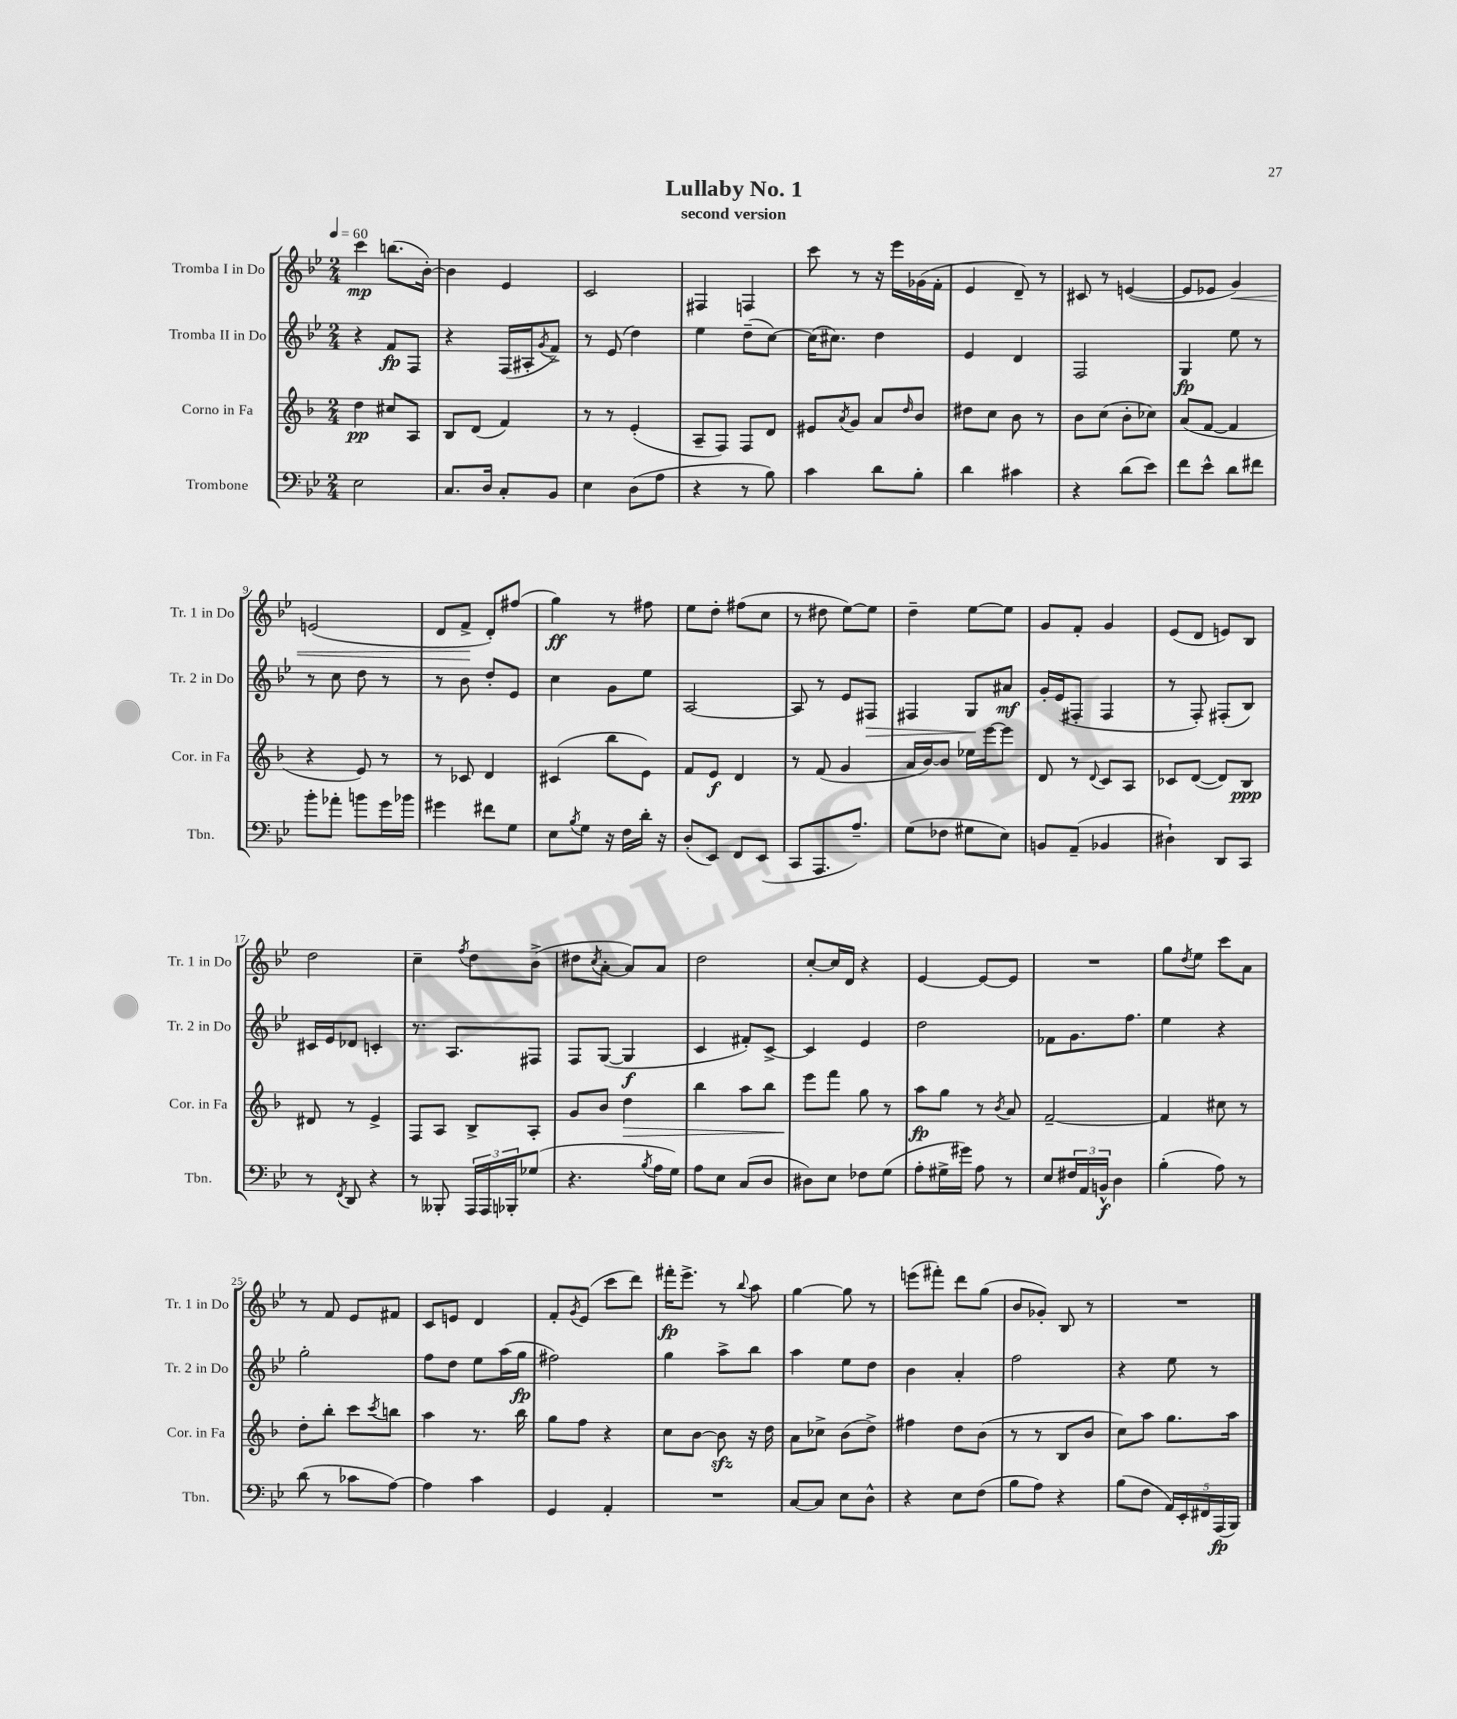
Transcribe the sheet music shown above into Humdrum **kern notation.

**kern	**dynam	**kern	**dynam	**kern	**dynam	**kern	**dynam
*part4	*part4	*part3	*part3	*part2	*part2	*part1	*part1
*staff4	*staff4	*staff3	*staff3	*staff2	*staff2	*staff1	*staff1
*I"Trombone	*	*I"Corno in Fa	*	*I"Tromba II in Do	*	*I"Tromba I in Do	*
*I'Tbn.	*	*I'Cor. in Fa	*	*I'Tr. 2 in Do	*	*I'Tr. 1 in Do	*
*clefF4	*	*clefG2	*	*clefG2	*	*clefG2	*
*k[b-e-]	*	*k[b-]	*	*k[b-e-]	*	*k[b-e-]	*
*M2/4	*	*M2/4	*	*M2/4	*	*M2/4	*
*MM60	*	*MM60	*	*MM60	*	*MM60	*
=1	=1	=1	=1	=1	=1	=1	=1
2E-\	.	4dd\	pp	4r	.	4ccc\	mp
.	.	8cc#X/L	.	8f/L	fp	(8.bbn\L	.
.	.	8A/J	.	8F/J	.	.	.
.	.	.	.	.	.	[16b-'\Jk)	.
=2	=2	=2	=2	=2	=2	=2	=2
8.C/L	.	8B-/L	.	4r	.	4b-\]	.
.	.	(8d/J	.	.	.	.	.
16D/Jk	.	.	.	.	.	.	.
8C'/L	.	4f/)	.	(16F/LL	.	4e-/	.
.	.	.	.	16A#X'/J	.	.	.
.	.	.	.	8qg/	.	.	.
8BB-/J	.	.	.	8f^/J)	.	.	.
=3	=3	=3	=3	=3	=3	=3	=3
4E-\	.	8r	.	8r	.	2c/	.
.	.	8r	.	(8e-/	.	.	.
(8D\L	.	(4e'/	.	4dd\)	.	.	.
8A\J	.	.	.	.	.	.	.
=4	=4	=4	=4	=4	=4	=4	=4
4r	.	8A~/L	.	4ee-\	.	4F#X/	.
.	.	8F/J)	.	.	.	.	.
8r	.	8F/L	.	(8dd~\L	.	4Fn/	.
8B-\)	.	8d/J	.	[8cc\J)	.	.	.
=5	=5	=5	=5	=5	=5	=5	=5
4c\	.	8e#X/L	.	(16cc\KL]	.	8ccc\	.
.	.	.	.	8.cc#X\J)	.	.	.
.	.	8qa/	.	.	.	.	.
.	.	8g/J	.	.	.	8r	.
8d\L	.	8a/L	.	4dd\	.	16r	.
.	.	.	.	.	.	16eee-\LL	.
.	.	16qqdd/	.	.	.	.	.
8B-'\J	.	8b-/J	.	.	.	(16g-X\	.
.	.	.	.	.	.	16f'\JJ	.
=6	=6	=6	=6	=6	=6	=6	=6
4d\	.	8dd#X\L	.	4e-/	.	4e-/	.
.	.	8cc\J	.	.	.	.	.
4c#X\	.	8b-\	.	4d/	.	8d~/)	.
.	.	8r	.	.	.	8r	.
=7	=7	=7	=7	=7	=7	=7	=7
4r	.	8b-\L	.	2F/	.	8c#X/	.
.	.	(8cc\J	.	.	.	8r	.
(8d\L	.	8b-'\L	.	.	.	([4en/	.
8e-\J)	.	8cc-X\J)	.	.	.	.	.
=8	=8	=8	=8	=8	=8	=8	=8
8f\L	.	(8a/L	.	4G/	fp	8e/L]	.
8e-^^\J	.	[8f/J	.	.	.	8e-X/J	.
!	!	!	!	!	!	!	!LO:HP:b
8d\L	.	4f/]	.	8ee-\	.	4g/)	<
8f#X\J	.	.	.	8r	.	.	.
!!LO:LB:g=z
=9	=9	=9	=9	=9	=9	=9	=9
8b-'\L	.	4r	.	8r	.	(2en/	.
8a-X'\J	.	.	.	8cc\	.	.	.
8bn\L	.	8e/)	.	8dd\	.	.	.
16g\L	.	8r	.	8r	.	.	.
16b-X\JJ	.	.	.	.	.	.	.
=10	=10	=10	=10	=10	=10	=10	=10
4g#X\	.	8r	.	8r	.	8d/L	.
.	.	8c-X/	.	8b-\	.	8f^/J	.
8f#X\L	.	4d/	.	8dd'/L	.	8d'/L)	[
8G\J	.	.	.	8e-/J	.	(8ff#X/J	.
=11	=11	=11	=11	=11	=11	=11	=11
8E-\L	.	(4c#X/	.	4cc\	.	4gg\)	ff
8qB-/	.	.	.	.	.	.	.
8G\J	.	.	.	.	.	.	.
16r	.	8bb-\L	.	8g\L	.	8r	.
16F\LL	.	.	.	.	.	.	.
16d'\JJ	.	8e\J)	.	8ee-\J	.	8ff#X\	.
16r	.	.	.	.	.	.	.
=12	=12	=12	=12	=12	=12	=12	=12
(8D'/L	.	8f/L	.	[2A/	.	8ee-\L	.
8EE-/J)	.	8e/J	f	.	.	8dd'\J	.
8FF/L	.	4d/	.	.	.	(8ff#X\L	.
(8EE-/J	.	.	.	.	.	8cc\J	.
=13	=13	=13	=13	=13	=13	=13	=13
8CC/L	.	8r	.	8A/]	.	8r	.
8.AAA/	.	(8f/	.	8r	.	8dd#X\	.
.	.	4g/	.	8e-/L	.	[8ee-\L)	.
8.A~/J)	.	.	.	.	.	.	.
!	!	!	!	!	!LO:HP:b	!	!
.	.	.	.	8F#X/J	>	8ee-\J]	.
=14	=14	=14	=14	=14	=14	=14	=14
(8G\L	.	16a/LL	.	4F#X/	.	4dd~\	.
.	.	[16b-/J)	.	.	.	.	.
8F-X\J	.	8b-/J]	.	.	.	.	.
8G#X\L	.	16ee-X\LL	.	8G/L	.	[8ee-\L	.
.	.	[16eee\J	.	.	.	.	.
8E-\J)	.	8eee\J]	.	8a#X/J	] mf	8ee-\J]	.
=15	=15	=15	=15	=15	=15	=15	=15
8BBn/L	.	8d/	.	16g'/LL	.	8g/L	.
.	.	.	.	(16e-/J	.	.	.
(8AA~/J	.	8r	.	8F#X'/J	.	8f'/J	.
.	.	8qqd/	.	.	.	.	.
4BB-X/	.	8c/L	.	4F#/	.	4g/	.
.	.	8A/J	.	.	.	.	.
=16	=16	=16	=16	=16	=16	=16	=16
4D#X`\)	.	8c-X/L	.	8r	.	(8e-/L	.
.	.	([8d/J	.	8F'/)	.	8d/J	.
8DD/L	.	8d/L])	.	(8F#X'/L	.	8en/L)	.
8CC/J	.	8B-/J	ppp	8B-/J)	.	8B-/J	.
!!LO:LB:g=z
=17	=17	=17	=17	=17	=17	=17	=17
8r	.	8d#X/	.	16c#X/LL	.	2dd\	.
.	.	.	.	16e-/J	.	.	.
8qFF/	.	.	.	.	.	.	.
8DD/	.	8r	.	8d-X/J	.	.	.
4r	.	4e^/	.	4cn'/	.	.	.
=18	=18	=18	=18	=18	=18	=18	=18
8r	.	8F/L	.	8.r	.	4cc~\	.
8BBB--X'/	.	8A/J	.	.	.	.	.
.	.	.	.	8.A/L	.	.	.
.	.	.	.	.	.	8qff/	.
24AAA/LL	.	8B-^/L	.	.	.	8dd\L	.
24AAA/	.	.	.	.	.	.	.
24BBB-X'/J	.	.	.	.	.	.	.
(8G-X/J	.	8A'/J	.	8F#X/J	.	(8b-^\J	.
=19	=19	=19	=19	=19	=19	=19	=19
4.r	.	8g/L	.	8F/L	.	8dd#X\L	.
.	.	.	.	.	.	8qcc/	.
.	.	8b-/J	.	([8G/J	.	[8a'\J	.
!	!	!	!LO:HP:b	!	!	!	!
.	.	4dd\	>	4G/]	f	8a/L])	.
8qB-/	.	.	.	.	.	.	.
16A\LL	.	.	.	.	.	8a/J	.
16G\JJ)	.	.	.	.	.	.	.
=20	=20	=20	=20	=20	=20	=20	=20
8A\L	.	4bb-\	.	4c/	.	2dd\	.
8E-\J	.	.	.	.	.	.	.
(8C/L	.	8aa\L	.	8f#X'/L)	.	.	.
8D/J	.	8bb-\J	.	[8c^/J	.	.	.
=21	=21	=21	=21	=21	=21	=21	=21
8D#X\L)	.	8eee\L	.	4c/]	.	[8cc'/L	.
8E-\J	.	8fff\J	]	.	.	16cc/L]	.
.	.	.	.	.	.	16d/JJ	.
8F-X\L	.	8gg\	.	4e-/	.	4r	.
(8G\J	.	8r	.	.	.	.	.
=22	=22	=22	=22	=22	=22	=22	=22
8A'\L	.	8aa\L	fp	2dd\	.	[4e-/	.
16G#X^\L	.	8gg\J	.	.	.	.	.
16g#X\JJ)	.	.	.	.	.	.	.
8A\	.	8r	.	.	.	8e-/L_	.
.	.	8qb-/	.	.	.	.	.
8r	.	8a/	.	.	.	8e-/J]	.
=23	=23	=23	=23	=23	=23	=23	=23
8E-/L	.	[2f~/	.	8f-X\L	.	2r	.
24F#X/L	.	.	.	8.g\	.	.	.
24AA/	.	.	.	.	.	.	.
24BBn^^/JJ	f	.	.	.	.	.	.
4D\	.	.	.	.	.	.	.
.	.	.	.	8.ff\J	.	.	.
=24	=24	=24	=24	=24	=24	=24	=24
(4B-'\	.	4f/]	.	4ee-\	.	8gg\L	.
.	.	.	.	.	.	8qdd/	.
.	.	.	.	.	.	8ee-\J	.
8A\)	.	8cc#X\	.	4r	.	8ccc\L	.
8r	.	8r	.	.	.	8a\J	.
!!LO:LB:g=z
=25	=25	=25	=25	=25	=25	=25	=25
(8d\	.	8dd'\L	.	2gg'\	.	8r	.
8r	.	8bb-'\J	.	.	.	8f/	.
8c-X\L	.	8ccc\L	.	.	.	8e-/L	.
.	.	8qccc/	.	.	.	.	.
[8A\J)	.	8bbn\J	.	.	.	8f#X/J	.
=26	=26	=26	=26	=26	=26	=26	=26
4A\]	.	4aa\	.	8ff\L	.	8c/L	.
.	.	.	.	8dd\J	.	8en/J	.
4c\	.	8.r	.	8ee-\L	.	4d/	.
.	.	.	.	(16aa\L	.	.	.
.	.	16bb-\	.	16gg\JJ	fp	.	.
=27	=27	=27	=27	=27	=27	=27	=27
4GG/	.	8gg\L	.	2ff#X\)	.	8f'/L	.
.	.	.	.	.	.	8qg/	.
.	.	8ff\J	.	.	.	(8e-/J	.
4AA'/	.	4r	.	.	.	8ccc\L	.
.	.	.	.	.	.	8ddd\J)	.
=28	=28	=28	=28	=28	=28	=28	=28
2r	.	8cc\L	.	4gg\	.	16fff#X'\KL	fp
.	.	.	.	.	.	8.eee-^\J	.
.	.	[8b-\J	.	.	.	.	.
.	.	8b-zz\]	.	8aa^\L	.	8r	.
.	.	.	.	.	.	8qqbb-/	.
.	.	16r	.	8bb-\J	.	8aa\	.
.	.	16dd\	.	.	.	.	.
=29	=29	=29	=29	=29	=29	=29	=29
[8C/L	.	8a\L	.	4aa\	.	[4gg\	.
8C/J]	.	8cc-X^\J	.	.	.	.	.
8E-\L	.	(8b-\L	.	8ee-\L	.	8gg\]	.
8D^^\J	.	8dd^\J)	.	8dd\J	.	8r	.
=30	=30	=30	=30	=30	=30	=30	=30
4r	.	4ff#X\	.	4b-\	.	(8eeen\L	.
.	.	.	.	.	.	8fff#X'\J)	.
8E-\L	.	8dd\L	.	4a'/	.	8ddd\L	.
(8F\J	.	(8b-\J	.	.	.	(8gg\J	.
=31	=31	=31	=31	=31	=31	=31	=31
8B-\L	.	8r	.	2ff\	.	8b-/L	.
8A\J)	.	8r	.	.	.	8g-X'/J)	.
4r	.	8B-/L	.	.	.	8B-/	.
.	.	8b-/J	.	.	.	8r	.
=32	=32	=32	=32	=32	=32	=32	=32
(8B-\L	.	8cc\L)	.	4r	.	2r	.
8F\J	.	8aa\J	.	.	.	.	.
20AA/LL)	.	8.gg\L	.	8ee-\	.	.	.
20EE-'/	.	.	.	.	.	.	.
20FF#X/	.	.	.	.	.	.	.
.	.	.	.	8r	.	.	.
(20AAA/	fp	.	.	.	.	.	.
.	.	16aa\Jk	.	.	.	.	.
20BBB-/JJ)	.	.	.	.	.	.	.
==	==	==	==	==	==	==	==
*-	*-	*-	*-	*-	*-	*-	*-
